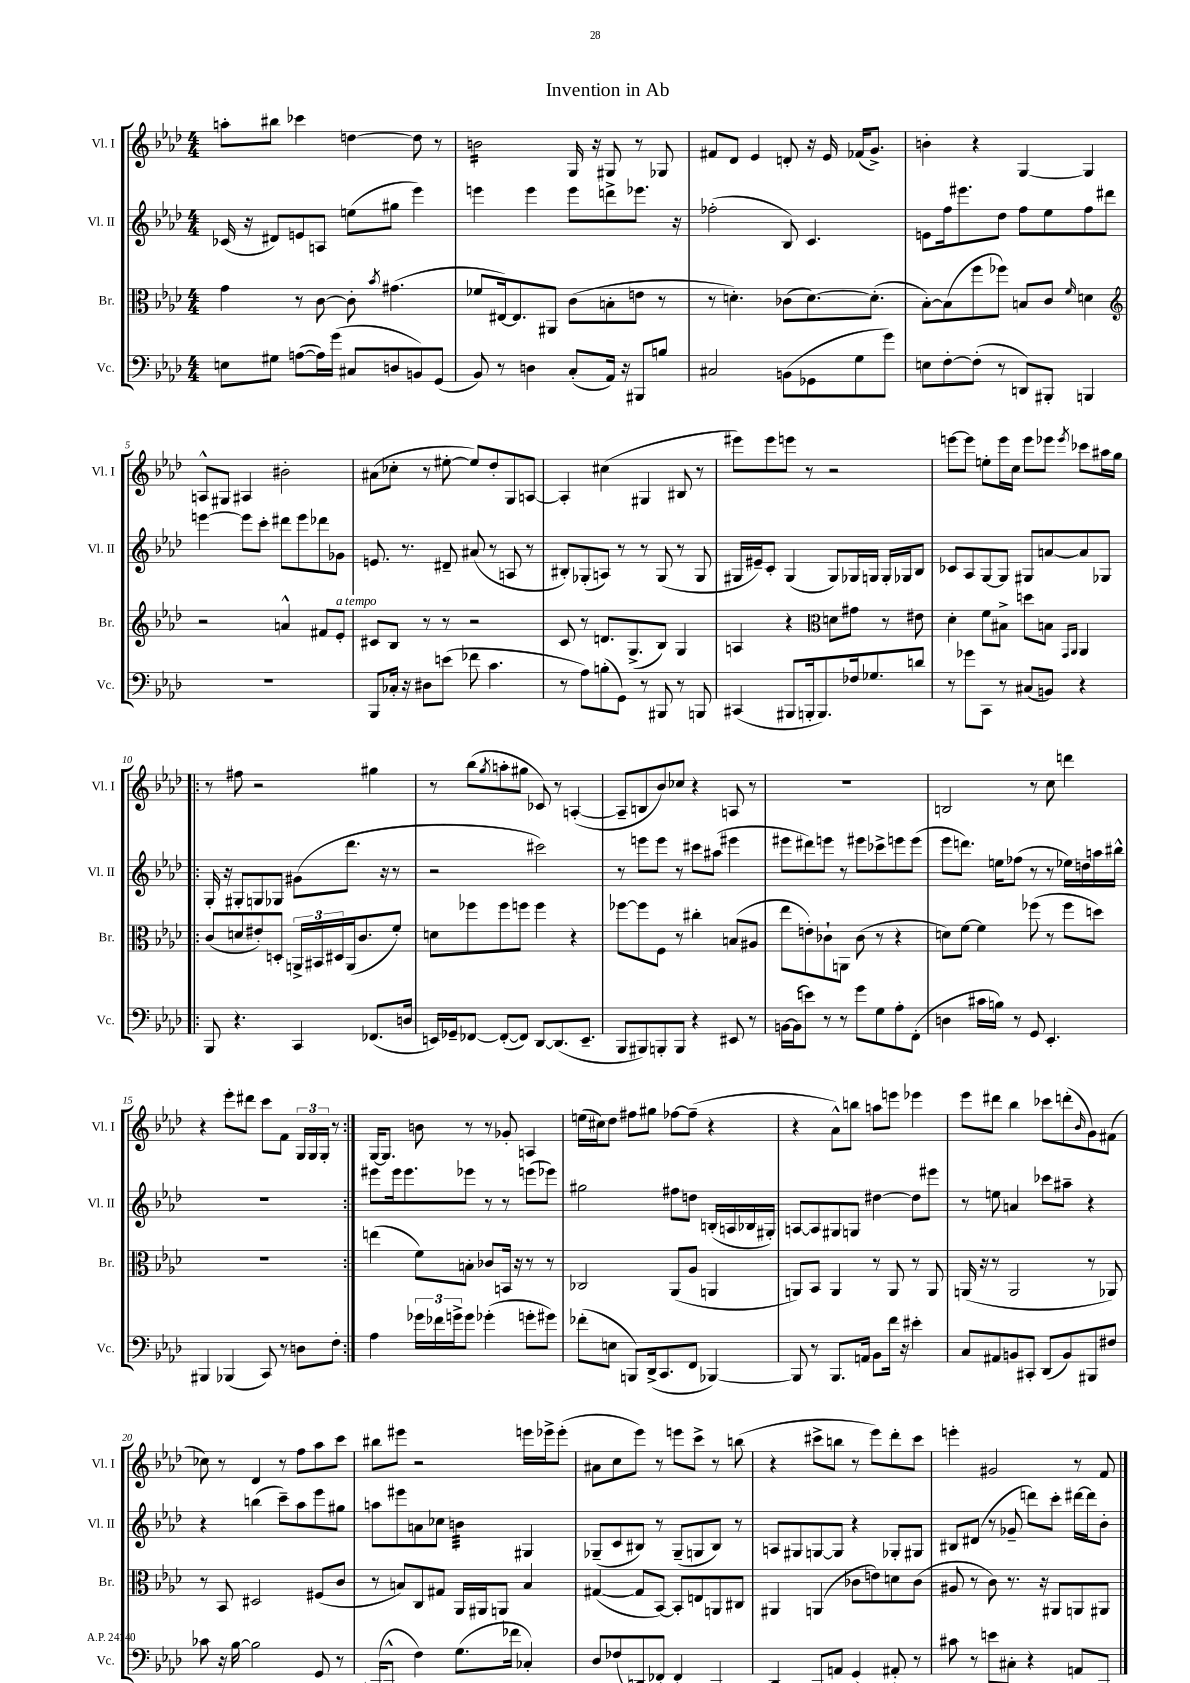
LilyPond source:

\header { title = "Invention in Ab" }
<<
\new StaffGroup <<
\new Staff = "s0" \with { instrumentName = "Vl. I" shortInstrumentName = "Vl. I" } {
    \clef treble \key aes \major \numericTimeSignature \time 4/4
    a''8-. bis''8 ces'''4 d''4~ d''8 r8 |
    b'2:16 g16 r16 gis8 r8 ges8 |
    fis'8 des'8 ees'4 d'8-. r16 ees'16 fes'16( g'8.->) |
    b'4-. r4 g4~ g4 |
    a8-^ gis8 ais4 bis'2-. |
    ais'8( ces''8-. r8 eis''8~-. eis''8) des''8-. g8 a8~ |
    a4-. cis''4( gis4 bis8 r8 |
    eis'''8) eis'''8 e'''8 r8 r2 |
    e'''8~ e'''8 e''8-. e'''16 c''16 e'''8 ees'''8 \acciaccatura { ees'''8 } ces'''8 ais''16 g''16 |
    \repeat volta 2 { r8 fis''8 r2 gis''4 |
    r8 bes''8( \acciaccatura { g''8 } a''8-. gis''8 ces'8) r8 a4~-.( |
    a8-- b8 bes'8) ces''8 r4 a8 r8 |
    R1 |
    b2 r8 c''8 d'''4 |
    r4 ees'''8-. dis'''8 c'''8 f'8 \tuplet 3/2 { g16 g16 g16-. } r8 | }
    g16~ g8. b'8 r8 r8 ges'8-. a4 |
    e''16( cis''16) des''8 fis''8 gis''8 fes''8~ fes''8--( r4 |
    r4 aes'8-^) b''8 a''8 e'''8 ees'''4 |
    ees'''8 dis'''8 bes''4 ces'''8 d'''8-.( \grace { bes'16 } g'8) fis'8( |
    ces''8) r8 des'4 r8 f''8 aes''8 c'''8 |
    bis''8 eis'''8 r2 e'''16 ees'''16-> ees'''8-.( |
    ais'8 c''8 ees'''8) r8 e'''8 c'''8-> r8 b''8( |
    r4 cis'''8-> b''8 r8 ees'''8) des'''8-. cis'''8 |
    e'''4-. gis'2 r8 f'8 \bar "|." |
}
\new Staff = "s1" \with { instrumentName = "Vl. II" shortInstrumentName = "Vl. II" } {
    \clef treble \key aes \major \numericTimeSignature \time 4/4
    ces'16( r16 dis'8) e'8 a8 e''8( gis''8 ees'''4) |
    e'''4 e'''4 e'''8 d'''8-> ees'''8. r16 |
    fes''2-.( bes8) c'4. |
    e'8 f''16 eis'''8. des''8 f''8 ees''8 f''8 dis'''8 |
    e'''4~ e'''8 c'''8-. dis'''8 e'''8 des'''8 ges'8 |
    e'8. r8. dis'8-- ais'8( r8 a8 r8 |
    bis8-.) ges8-.( a8) r8 r8 ges8( r8 ges8 |
    gis16 eis'16--) c'8-. gis4( gis8) ges16 g16 g16-. ges16 bes8 |
    ces'8 aes8 g8~ g8 gis8 a'8~ a'8 ges8 |
    \repeat volta 2 { g16-. r16 gis8-. g8 ges8 gis'8( des'''8. r16 r8 |
    r2 cis'''2) |
    r8 e'''8 e'''8 r8 cis'''8 ais''8( eis'''4 |
    eis'''8 dis'''8) e'''8 r8 eis'''8 ces'''8-> e'''8 e'''8( |
    ees'''8 d'''8.) e''16 fes''8( r8 r8 ees''16) d''16 a''16 bis''16-^ |
    R1 | }
    eis'''8 eis'''16 eis'''8. ees'''8 r8 r8 e'''8( ees'''8) |
    gis''2 fis''8 d''8 b16-.( a16 bes16 gis16-.) |
    a8~ a8 gis8 g8 dis''4~ dis''8 eis'''8 |
    r8 e''8 a'4 ces'''8 ais''8-- r4 |
    r4 b''4( c'''8--) aes''8 ees'''8 gis''8 |
    a''8 eis'''8 a'8 ces''8 b'4:32 gis4 |
    ges8--( c'8 bis8) r8 ges8--( g8 bis8) r8 |
    a8 gis8 g8~ g8 r4 ges8-. gis8 |
    bis8 dis'8( r8 ges'8-- d'''8) c'''8-. dis'''16~ dis'''16 bes'8-. \bar "|." |
}
\new Staff = "s2" \with { instrumentName = "Br." shortInstrumentName = "Br." } {
    \clef alto \key aes \major \numericTimeSignature \time 4/4
    g'4 r8 c'8~ c'8-. \acciaccatura { bes'8 } gis'4.( |
    fes'8 eis16~) eis8. ais,8 c'8( b8-. e'8 r8 |
    r8 d'4.-.) ces'8( d'8.~) d'8.-.( |
    bes8~-.) bes8( f''8 fes''8) b8 c'8 \grace { f'16 } d'4 |
    \clef treble r2 a'4-^ fis'8 ees'8-.^\markup { \italic "a tempo" } |
    cis'8 bes8 r8 r8 r2 |
    c'8 r8 d'8. g8.->( bes8) g4 |
    a4 r4 \clef alto d'8 gis'8 r8 eis'8 |
    des'4-. f'8 bis8-> d''8 b8 \grace { g,16 aes,16 } aes,4 |
    \repeat volta 2 { c'8( d'8 eis'8-.) d8-. \tuplet 3/2 { a,16-> bis,16 dis16 } a,16( c'8. f'8-.) |
    d'8 fes''8 fes''8 f''8 f''4 r4 |
    fes''8~ fes''8 f8 r8 cis''4-. b8( ais8 |
    ees''8 e'8-.) ces'8-! a,8 ces'8( r8 r4 |
    d'8) f'8~ f'4 fes''8( r8 fes''8 d''8) |
    R1 | }
    e''4( f'8) b8-. ces'8 b,16 r16 r8 r8 |
    ces2 aes,8( aes8 a,4 |
    a,8) bes,8 a,4 r8 a,8 r8 a,8 |
    a,16( r16 r8 a,2 r8 aes,8) |
    r8 bes,8 dis2 fis8( c'8 |
    r8 b8) c8 gis8 aes,16 ais,16 a,8 b4 |
    gis4~( gis8 bes,8~) bes,8-. e8 a,8 cis8 |
    ais,4 a,4( ces'8 e'8) d'8 ces'8( |
    ais8 r8 c'8) r8. r16 ais,8 a,8 ais,8 \bar "|." |
}
\new Staff = "s3" \with { instrumentName = "Vc." shortInstrumentName = "Vc." } {
    \clef bass \key aes \major \numericTimeSignature \time 4/4
    e8 gis8 a8~( a16) g'16( cis8 d8 b,8) g,8( |
    bes,8) r8 d4 c8-.( aes,16) r16 bis,,8 b8 |
    cis2 b,8( ges,8 g8 g'8) |
    e8 f8~-. f8-.( r8 d,8) bis,,8-. b,,4 |
    R1 |
    bes,,8 ces16-. r16 dis8 e'8( fes'8 c'4. |
    r8 aes8) b8-.( g,8) r8 bis,,8 r8 b,,8 |
    cis,4( bis,,8 b,,16-. b,,8.) fes16 ges8. d'8 |
    r8 ges'8 c,8 r8 cis8( b,8) r4 |
    \repeat volta 2 { bes,,8 r4. c,4 fes,8.( d16 |
    e,16) ges,16-- fes,8~ fes,8~-.( fes,8) des,8~ des,8.( e,8.-- |
    bes,,8 bis,,8) b,,8-. b,,8 r4 eis,8 r8 |
    b,16~ b,16( e'8) r8 r8 g'8 g8 aes8-. f,8-.( |
    d4 cis'16 b16) r8 g,8 ees,4.-. |
    bis,,4 bes,,4( c,8) r8 d8 f8-. | }
    aes4 \tuplet 3/2 { ges'16 fes'16 g'16-> } g'8 ges'4-.( g'8-. gis'8) |
    fes'8-.( e8 b,,8) des,16->( c,8. f,8 bes,,4~) |
    bes,,8 r8 bes,,8. a,16 bes,8 f'16 r16 eis'4-. |
    c8 ais,8 b,8 cis,8-. des,8( b,8) bis,,8 fis8 |
    ces'8 r16 bes16~ bes2 g,8 r8 |
    b,,16( b,,8.-^ f4) g8.( fes'16 ces4-.) |
    des8 fes8( d,8 fes,8~) fes,4 c,4 |
    des,4 bes,,8 a,8 g,4( ais,8-.) r8 |
    cis'8 r8 e'8 cis8-. r4 a,8 bes,,8 \bar "|." |
}
>>
>>
